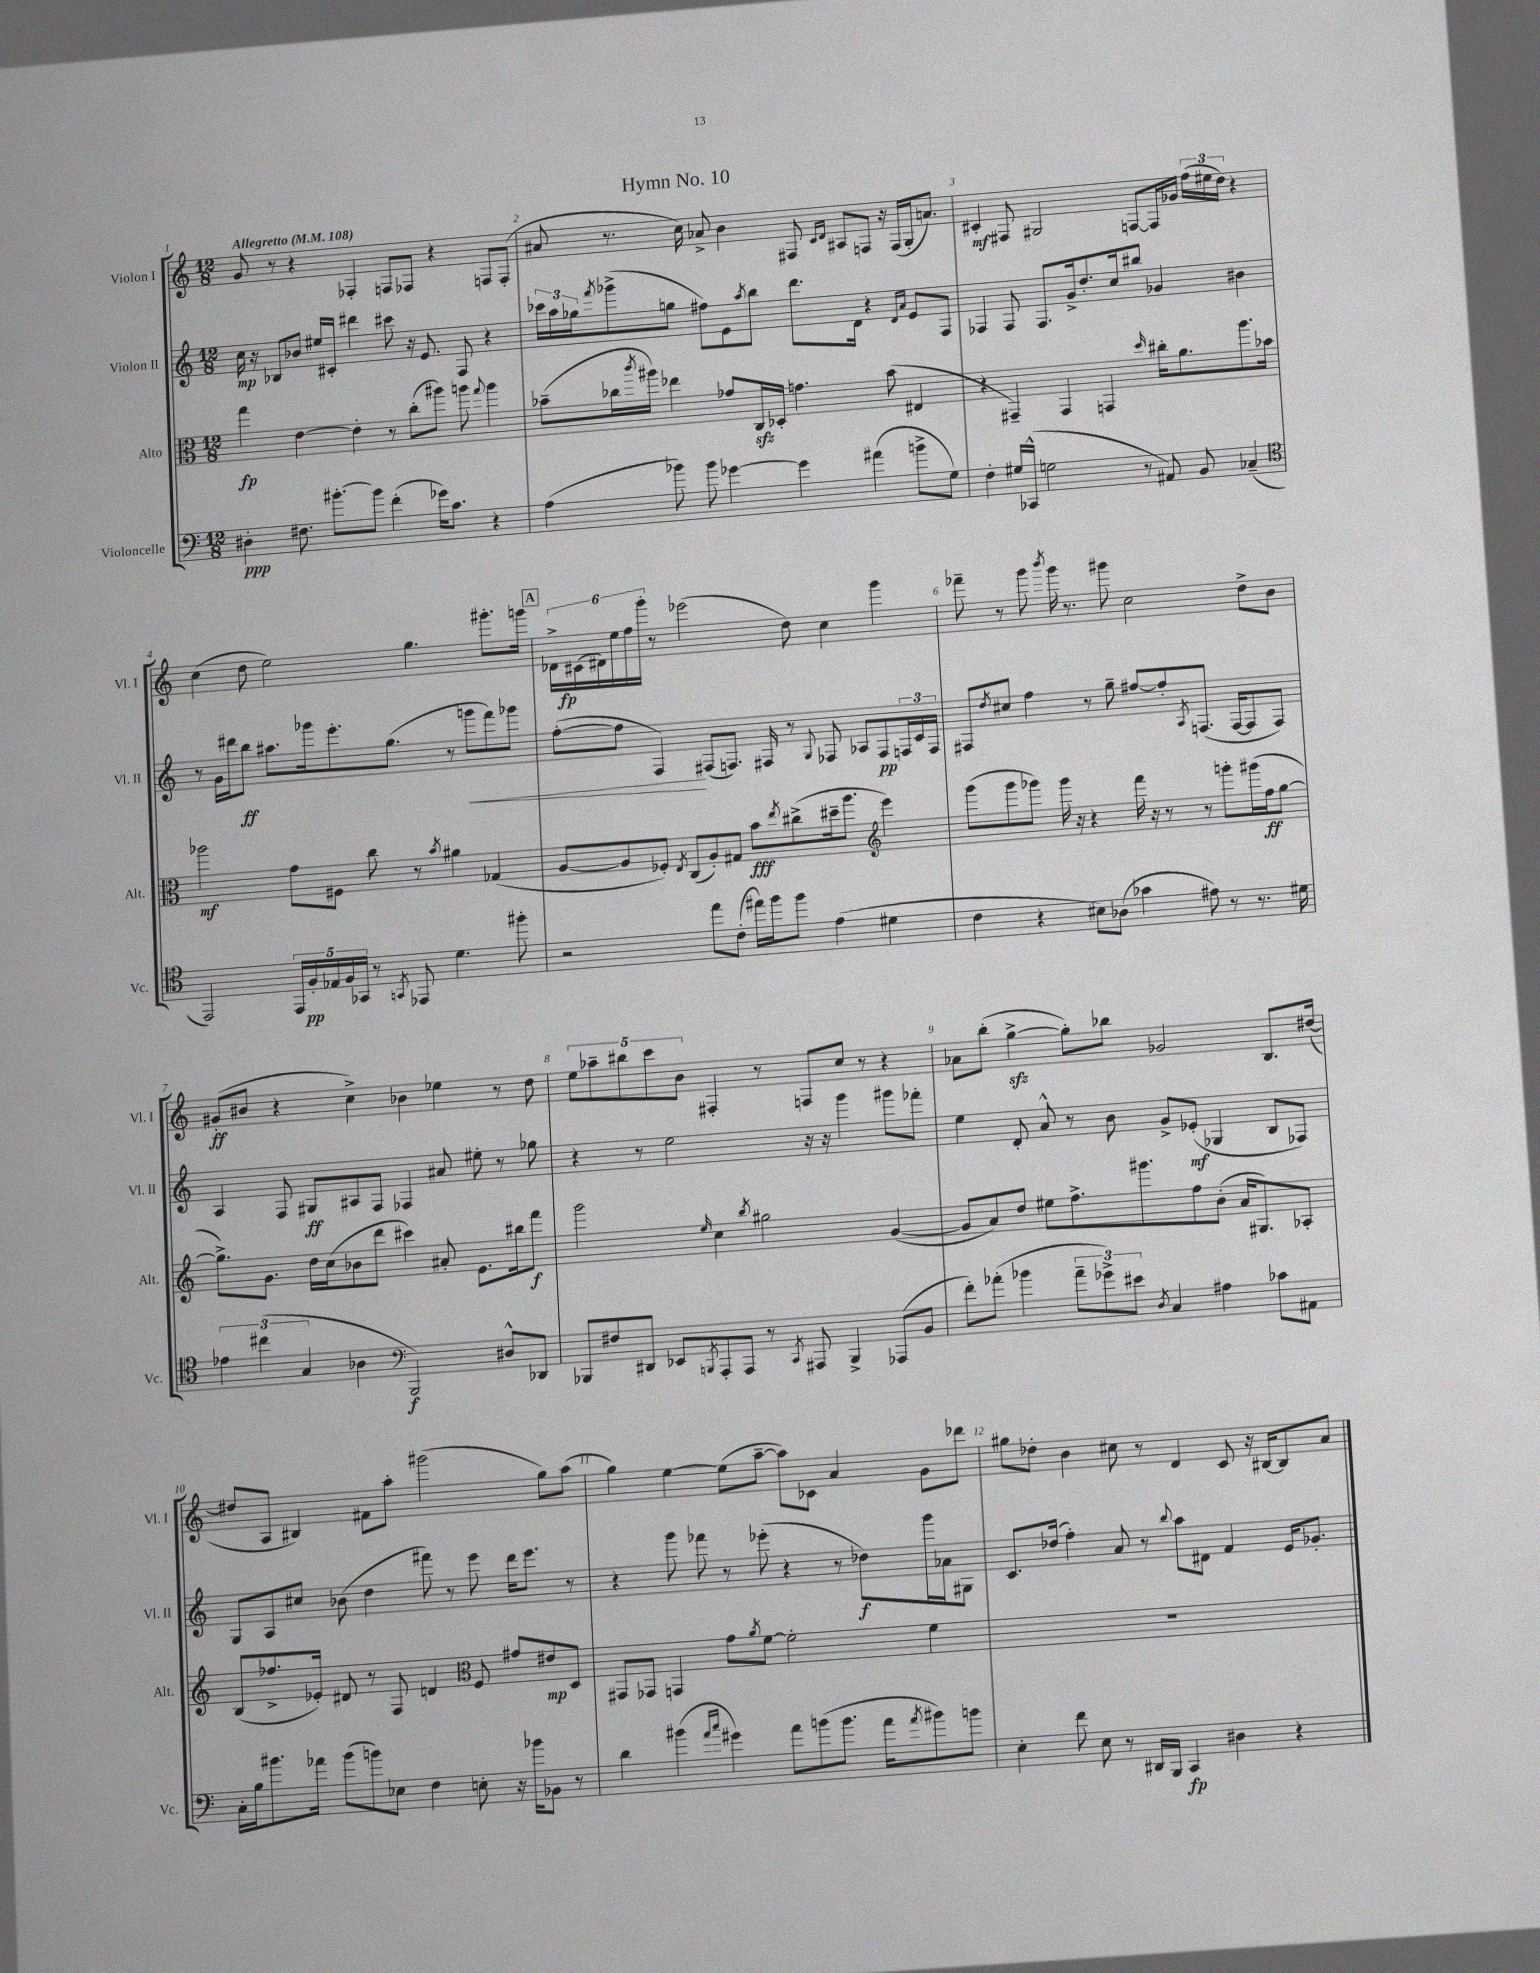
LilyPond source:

\header { title = "Hymn No. 10" }
<<
\new StaffGroup <<
\new Staff = "s0" \with { instrumentName = "Violon I" shortInstrumentName = "Vl. I" } {
    \clef treble \key c \major \numericTimeSignature \time 12/8 \tempo "Allegretto" 4 = 108
    g'8 r8 r4 fes4-. f8 fes8 r4 f8 f8-.( |
    ais'8 r8. c''16) aes'8-> b'4 fis8 \grace { c'16 d'16 } ais8 f8 r16 f16( g16-. a'8.) |
    cis'4-.\mf fis8 gis2 f8~ f16 ges'16 \tuplet 3/2 { f''16( eis''16 d''16) } r4 |
    c''4( d''8 e''2) g''4. gis'''8.-. g'''16 |
    \mark \markup { \box "A" } \tuplet 6/4 { des'16-> cis'16\fp( dis'16) e''16 f''16 g'''16-. } r8 ees'''2( d''8) c''4 g'''4 |
    fes'''8-- r8 g'''8 \acciaccatura { b'''8 } g'''16 r8. gis'''8 c''2 d''8-> b'8 |
    gis'8-.\ff( bis'8 r4 c''4->) bes'4 ees''4 r8 d''8 |
    \tuplet 5/4 { e''8 aes''8-- bis''8 c'''8 b'8 } fis4-. r8 f8 c''8 r8 r4 |
    aes'8 b''8-.( g''4~->\sfz g''8-.) bes''8 ges'2 b8. dis''16~( |
    dis''8 a8 bis4) fis'8 a''8-. gis'''2( g''8) a''8( |
    g''4) e''4~ e''8( a''8~-- a''8) ces'8 a'4 g'8 des'''8 |
    gis''8 des''8-. b'4 cis''8 r8 d'4 c'8 r16 bis16~ bis8 a'8 \bar "|." |
}
\new Staff = "s1" \with { instrumentName = "Violon II" shortInstrumentName = "Vl. II" } {
    \clef treble \key c \major \numericTimeSignature \time 12/8
    c''16\mp r16 bes8 bes'8 eis''16 cis'16-. dis'''4 cis'''8 r16 e'8. f8 r4 |
    \tuplet 3/2 { ces'''16 a''16 ges''16 } \acciaccatura { f'''8 } ges'''8->( g''8 fis''8) e'8 \acciaccatura { a''8 } b''8 d'''8. d'16 r4 \grace { d'16 a'16 } e'8 f8 |
    fes4 fes8 fes8. g'16-> d''8.-. c''16 bis''8 ges'4 bis'4 |
    r8 g'16 dis'''16 b''8\ff ais''8. ges'''16 e'''8.-. g''8.( r8 g'''8\< f'''8) ges'''8 |
    \mark \markup { \box "A" } f''8~-.( f''8 f4\!) fis8( f8.) fis16 r8 \appoggiatura { g8 } fes8 aes8 fes8\pp \tuplet 3/2 { f16 c'16 f16 } |
    fis8 \acciaccatura { d''8 } cis''8 f''4 r8 g''8-- fis''8~ fis''8-. \acciaccatura { a8 } f8.( f16~ f8 f8) |
    a4 f8 gis8\ff ais8 f8 fes4 ais'8 eis''8-. r8 ges''8 |
    r4 r8 e''2 r16 r16 g'''4 gis'''8 fes'''8-. |
    e''4 d'8-. a'8-^ r8 b'8 g'8-> ees'8-.\mf( ges4 b8 fes8) |
    g8 a8 cis''8 bes'8( d''4 fis'''8) r8 e'''8 d'''16 e'''8. r8 |
    r4 g'''8 fes'''8 r8 ees'''8-.( r4 r8 des''8\f) g'''16 aes'16 gis8 |
    c'8. des''16( f''4-.) a'8 r8 \appoggiatura { b''8 } a''8 dis'8 f'4 e'16 ges'8.-. \bar "|." |
}
\new Staff = "s2" \with { instrumentName = "Alto" shortInstrumentName = "Alt." } {
    \clef alto \key c \major \numericTimeSignature \time 12/8
    g''4\fp e'4~ e'4-. r8 c''8-.( ais''8) a''8 \appoggiatura { g''8 } a''4 |
    bes'8--( ces''16 \acciaccatura { c'''8 } ais''16) ees''4 ges'8 c16\sfz des16-. g'4. bes'8( eis4 |
    r4 gis,4--) gis,4 g,4 \grace { d''16 } cis''16-. a'8. a''8. bes'16 |
    aes''2\mf g'8 fis8 c''8 r8 \acciaccatura { b'8 } ais'4 ges4( |
    \mark \markup { \box "A" } a8~ a8 fes8-.) \acciaccatura { e8 } c8( a8-.) gis8 b'8\fff \acciaccatura { e''8 } cis''8->( dis''16-- a''8. \clef treble e'''4) |
    g'''8( g'''8 ges'''8) ges'''16 r16 r4 f'''16 r16 r8 r8 g'''8-. gis'''16( f''16\ff g''8~ |
    g''8.->) g'8. d''16 c''16( bes'8 d'''8 cis'''4) ais'8-. e'8. bis''16 f'''8\f |
    g'''2 \grace { e''16 } c''4 \acciaccatura { b''8 } gis''2 g'4~( |
    g'8 a'8) d''8 eis''8 f''8.-> gis'''8. f''8 b'8-.( a'16 gis8.) aes8-. |
    b8( fes''8.-> ees'16-.) dis'8 r8 f8 d'4 \clef alto f8 gis'8 eis'8\mp d8 |
    gis,8 ges,8 g,4 g'8 \acciaccatura { a'8 } f'8~ f'2-. f'4 |
    R1. \bar "|." |
}
\new Staff = "s3" \with { instrumentName = "Violoncelle" shortInstrumentName = "Vc." } {
    \clef bass \key c \major \numericTimeSignature \time 12/8
    dis4-.\ppp fis8. bis'8.~-. bis'8 f'4-.( ges'16) c'8. r4 |
    a4( bes'8) bes'8 ges'4~ ges'4 ais'4( b'8-> g8) |
    f4-. gis16 ces,16-^( g2 r8 ais,8) b,8 ces4--( |
    \clef tenor e,2) \tuplet 5/4 { e,16 f16-.\pp ees16 f16 ges,16 } r8 \acciaccatura { g,8 } ees,8 d'4. fis''8-. |
    \mark \markup { \box "A" } r2 e''8 c'8-.( eis''16) f''16 f''8 e'4( dis'4 |
    c'4 r4 bis8) aes8( ges'4 eis'8) r8 r8. dis'16 |
    \tuplet 3/2 { ees'4 cis''4( g4 } aes4 \clef bass b,,2\f) dis8-^ des,8 |
    bes,,8 fis8 dis,8 ees,8 \acciaccatura { b,,8 } a,,8-. a,,8 r8 \acciaccatura { c,8 } ais,,8 b,,4-> aes,,8( b,8 |
    f'8-.) aes'8-.( bes'4 \tuplet 3/2 { aes'8-- ges'8->) eis'8 } \acciaccatura { d8 } c4 ais4 ces'8 ais,8 |
    c16-. b16 bis'8. aes'16 bis'8( b'8) ees8 f4 e8-. r16 bes'16 bes,8 r8 |
    d'4 bis'4( \grace { a'16 c''16 } gis'4) a'8 b'8( b'8. a'16 \acciaccatura { a'8 } bis'8) b'8 |
    e4-. f'8 e8 r8 dis,16 b,,16 c,4\fp dis4 r4 \bar "|." |
}
>>
>>
\layout { \context { \Score \override BarNumber.break-visibility = ##(#f #t #t) barNumberVisibility = #all-bar-numbers-visible } }
